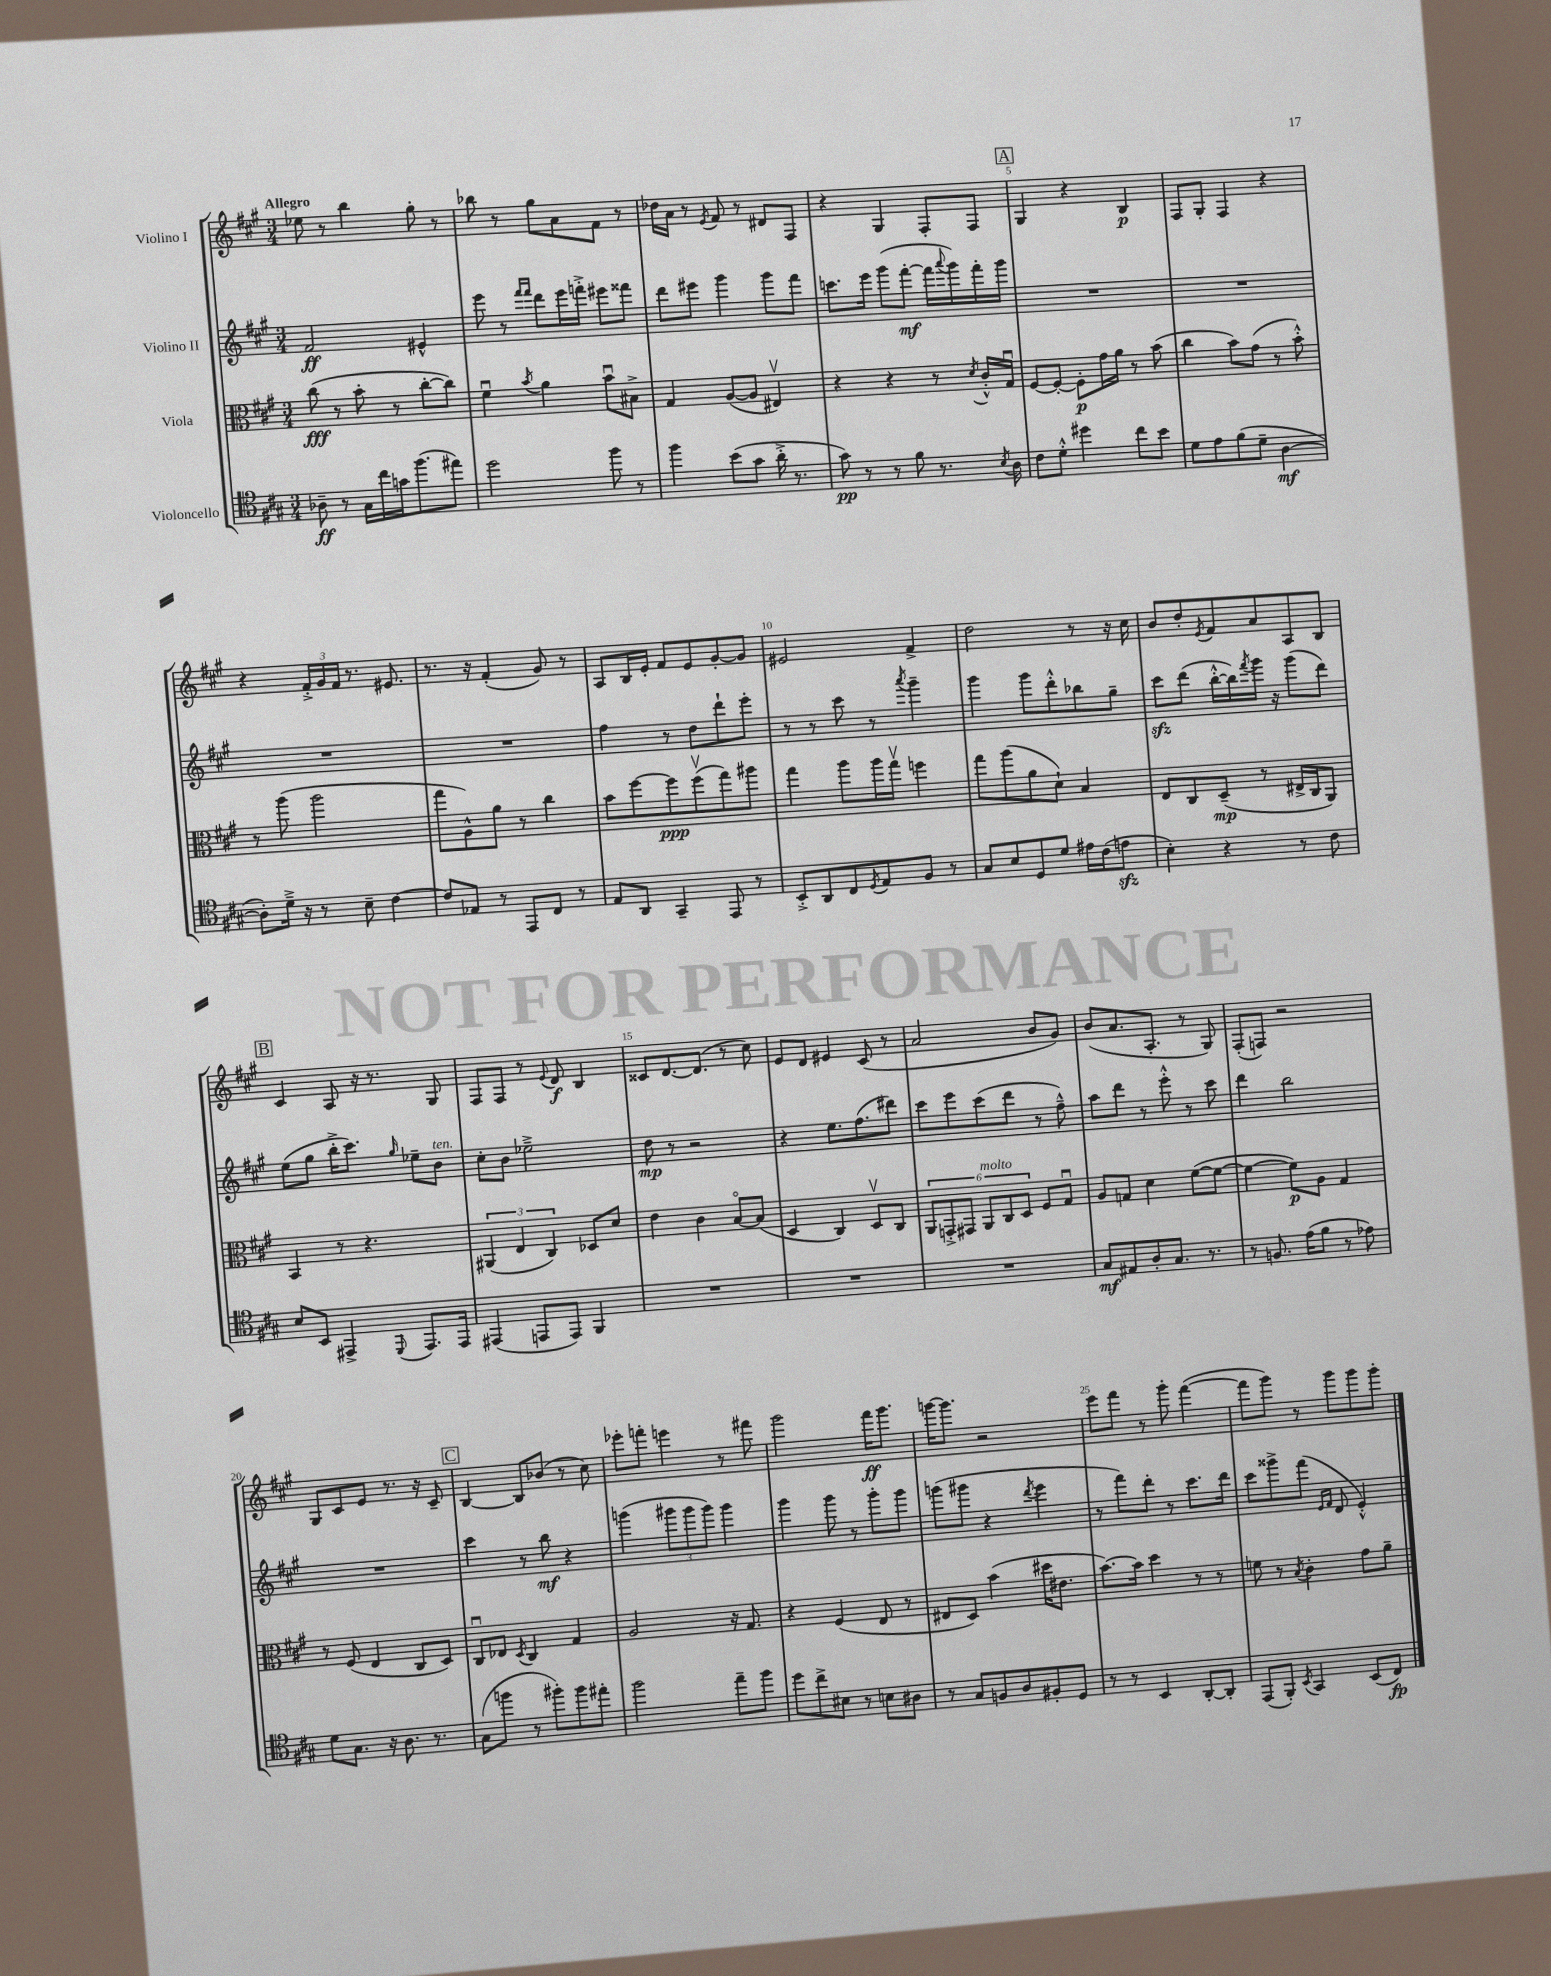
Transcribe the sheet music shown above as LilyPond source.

<<
\new StaffGroup <<
\new Staff = "s0" \with { instrumentName = "Violino I" } {
    \clef treble \key a \major \numericTimeSignature \time 3/4 \tempo "Allegro"
    ees''8 r8 b''4 gis''8-. r8 |
    bes''8 r8 gis''8 a'8 fis'8 r8 |
    des''16 a'16 r8 \acciaccatura { e'8 } fis'8 r8 dis'8 fis8 |
    r4 gis4 fis8-. fis8 |
    \mark \markup { \box "A" } gis4 r4 b4\p |
    fis8 gis8-. fis4 r4 |
    r4 \tuplet 3/2 { fis'16-.-> gis'16 fis'16 } r8. eis'8. |
    r8. r16 fis'4-.( gis'8) r8 |
    a8 b16 e'16-. fis'8 e'8 gis'8~-. gis'8 |
    eis'2 fis'4-> |
    d''2 r8 r16 cis''16 |
    b'8 d''8-. \acciaccatura { e'8 } fis'8 a'8 a8 b8 |
    \mark \markup { \box "B" } cis'4 a8 r16 r8. gis8 |
    fis8 fis8 r8 \appoggiatura { e'8 } d'8\f b4 |
    cisis'8 d'8.~ d'8.( r8 cis''8) |
    e'8 d'8 eis'4 cis'8( r8 |
    a'2 b'8 gis'8) |
    b'8( a'8. a8.-. r8 gis8) |
    fis8-.( f8) r2 |
    gis8 cis'8 e'8 r8. r16 cis'8-- |
    \mark \markup { \box "C" } b4~ b8 bes'8( r8 cis''8) |
    ees'''8-. f'''8-. e'''4 r8 fis'''8 |
    gis'''2 fis'''16\ff gis'''8. |
    g'''16~ g'''8. r2 |
    e'''8 fis'''8 r8 gis'''8-. fis'''4~( |
    fis'''8 gis'''8) r8 gis'''8 gis'''8 gis'''8-. \bar "|." |
}
\new Staff = "s1" \with { instrumentName = "Violino II" } {
    \clef treble \key a \major \numericTimeSignature \time 3/4
    fis'2\ff eis'4-^ |
    e'''8 r8 \grace { fis'''16 fis'''16 } d'''8 e'''16 f'''16-.-> eis'''8 fisis'''8 |
    d'''8 eis'''8 gis'''4 gis'''8 fis'''8 |
    c'''8. e'''16 gis'''8( fis'''8~-.\mf fis'''16 \appoggiatura { a'''8 } gis'''16) fis'''16-. gis'''16 |
    \mark \markup { \box "A" } R2. |
    R2. |
    R2. |
    R2. |
    fis''4 r8 d''8 d'''8-! e'''8-. |
    r8 r8 cis'''8 r8 \acciaccatura { a'''8 } gis'''4-- |
    gis'''4 gis'''8 d'''8-.-^ bes''8 gis''8-- |
    cis'''8\sfz d'''8( b''16~-.-^ b''16) \acciaccatura { fis'''8 } gis'''16 r16 gis'''8( d'''8) |
    \mark \markup { \box "B" } e''8( gis''8 b''16-.-> cis'''8.) \grace { gis''16 } ees''8-- b'8^\markup { \italic "ten." } |
    cis''8-. b'8 ees''2---> |
    d''8\mp r8 r2 |
    r4 e''8. fis''8.( dis'''8) |
    cis'''8 e'''8 cis'''8( d'''8 r8 fis''8---^) |
    a''8 d'''8 r8 e'''8-.-^ r8 cis'''8 |
    d'''4 b''2 |
    R2. |
    \mark \markup { \box "C" } cis'''4 r8 b''8\mf r4 |
    g'''4( \tuplet 3/2 { gis'''8 gis'''8 gis'''8) } gis'''4 |
    gis'''4 gis'''8 r8 gis'''8-. gis'''8 |
    g'''8( gis'''8 r4 \acciaccatura { d'''8 } e'''4 |
    r8 fis'''8) d'''8-. r8 cis'''8. d'''16 |
    cis'''8 gisis'''8-> fis'''8( \grace { e'16 fis'16 } d'8 e'4-.-^) \bar "|." |
}
\new Staff = "s2" \with { instrumentName = "Viola" } {
    \clef alto \key a \major \numericTimeSignature \time 3/4
    cis''8\fff( r8 b'8-. r8 cis''8~-. cis''8) |
    fis'4\downbow \acciaccatura { b'8 } a'4 b'8\downbow bis8-> |
    gis4 a8~( a8 eis4\upbow) |
    r4 r4 r8 \acciaccatura { d'8 } cis'16-.-^ gis16\downbow |
    \mark \markup { \box "A" } fis8~ fis8~-. fis8-.\p gis'16 a'16 r8 b'8( |
    cis''4 b'8) gis'8( r8 b'8-.-^) |
    r8 a''8( a''2 |
    gis''8 a8-^) a'8 r8 cis''4 |
    b'8 fis''8~ fis''8\ppp fis''8\upbow( gis''8) ais''8 |
    gis''4 a''8 a''16 gis''16\upbow f''4 |
    gis''8 a''8( a'8 d'8-!) b4 |
    e8 cis8 d8--\mp( r8 eis16-> cis16 a,8) |
    \mark \markup { \box "B" } b,4 r8 r4. |
    \tuplet 3/2 { ais,4( e4 cis4) } des8 d'8 |
    e'4 cis'4 b8~\flageolet b8( |
    d4 cis4) d8\upbow cis8 |
    \tuplet 6/4 { a,8 g,8-.-> gis,8 a,8^\markup { \italic "molto" } cis8 d8 } fis8 gis8\downbow |
    a8 g8 d'4 fis'8~( fis'8~ |
    fis'4~ fis'8\p) a8 gis4 |
    r8 fis8( e4 cis8 d8) |
    \mark \markup { \box "C" } cis8\downbow ees8 \acciaccatura { d8 } cis4 gis4 |
    a2 r16 gis8. |
    r4 fis4( e8 r8 |
    eis8 d8) b'4( dis''16 eis'8. |
    b'8.~) b'16 d''4 r8 r8 |
    f'8 r8 \acciaccatura { b8 } cis'4-. gis'8 a'8-- \bar "|." |
}
\new Staff = "s3" \with { instrumentName = "Violoncello" } {
    \clef tenor \key a \major \numericTimeSignature \time 3/4
    aes8--\ff r8 gis16 cis''16 g'16 fis''8.( eis''8) |
    d''2 fis''8 r8 |
    fis''4 b'8( gis'8 a'16-.-> r8. |
    gis'8\pp) r8 r8 fis'8 r8. \acciaccatura { b8 } a16 |
    \mark \markup { \box "A" } cis'8 d'8-.-^ dis''4 cis''8 b'8 |
    d'8 e'8 fis'8( d'8-- a4~\mf |
    a8-.) d'16---> r16 r8 b8-- cis'4~ |
    cis'8 ees8 r8 e,8 cis8 r8 |
    e8 a,8 gis,4-- e,8 r8 |
    b,8-.-> a,8 cis8 \acciaccatura { d8 } e8 fis8 r8 |
    gis8 b8 d8 d'8 eis'16 cis'16( e'8\sfz |
    b4-.) r4 r8 cis'8 |
    \mark \markup { \box "B" } b8 b,8 eis,4-> \appoggiatura { d,8 } eis,8. eis,16 |
    eis,4( e,8 e,8) fis,4 |
    R2. |
    R2. |
    R2. |
    gis8\mf eis8 a8-. gis8. r8. |
    r8 f8. e'16( fis'8 r8 ees'8) |
    d'8 gis8. r16 a8. r8. |
    \mark \markup { \box "C" } gis8( f''8 r8 fis''8-.) fis''8 eis''8-. |
    fis''2 e''8-- fis''8 |
    d''8 cis''8-> bis8 r8 b8 ais8 |
    r8 gis8 f8 a8 fis8-. d8 |
    r8 r8 b,4 a,8~-. a,8-. |
    e,8( fis,8-.) \acciaccatura { b,8 } gis,4 b,8( cis8\fp) \bar "|." |
}
>>
>>
\layout { \context { \Score \override BarNumber.break-visibility = ##(#f #t #t) barNumberVisibility = #(every-nth-bar-number-visible 5) } }
